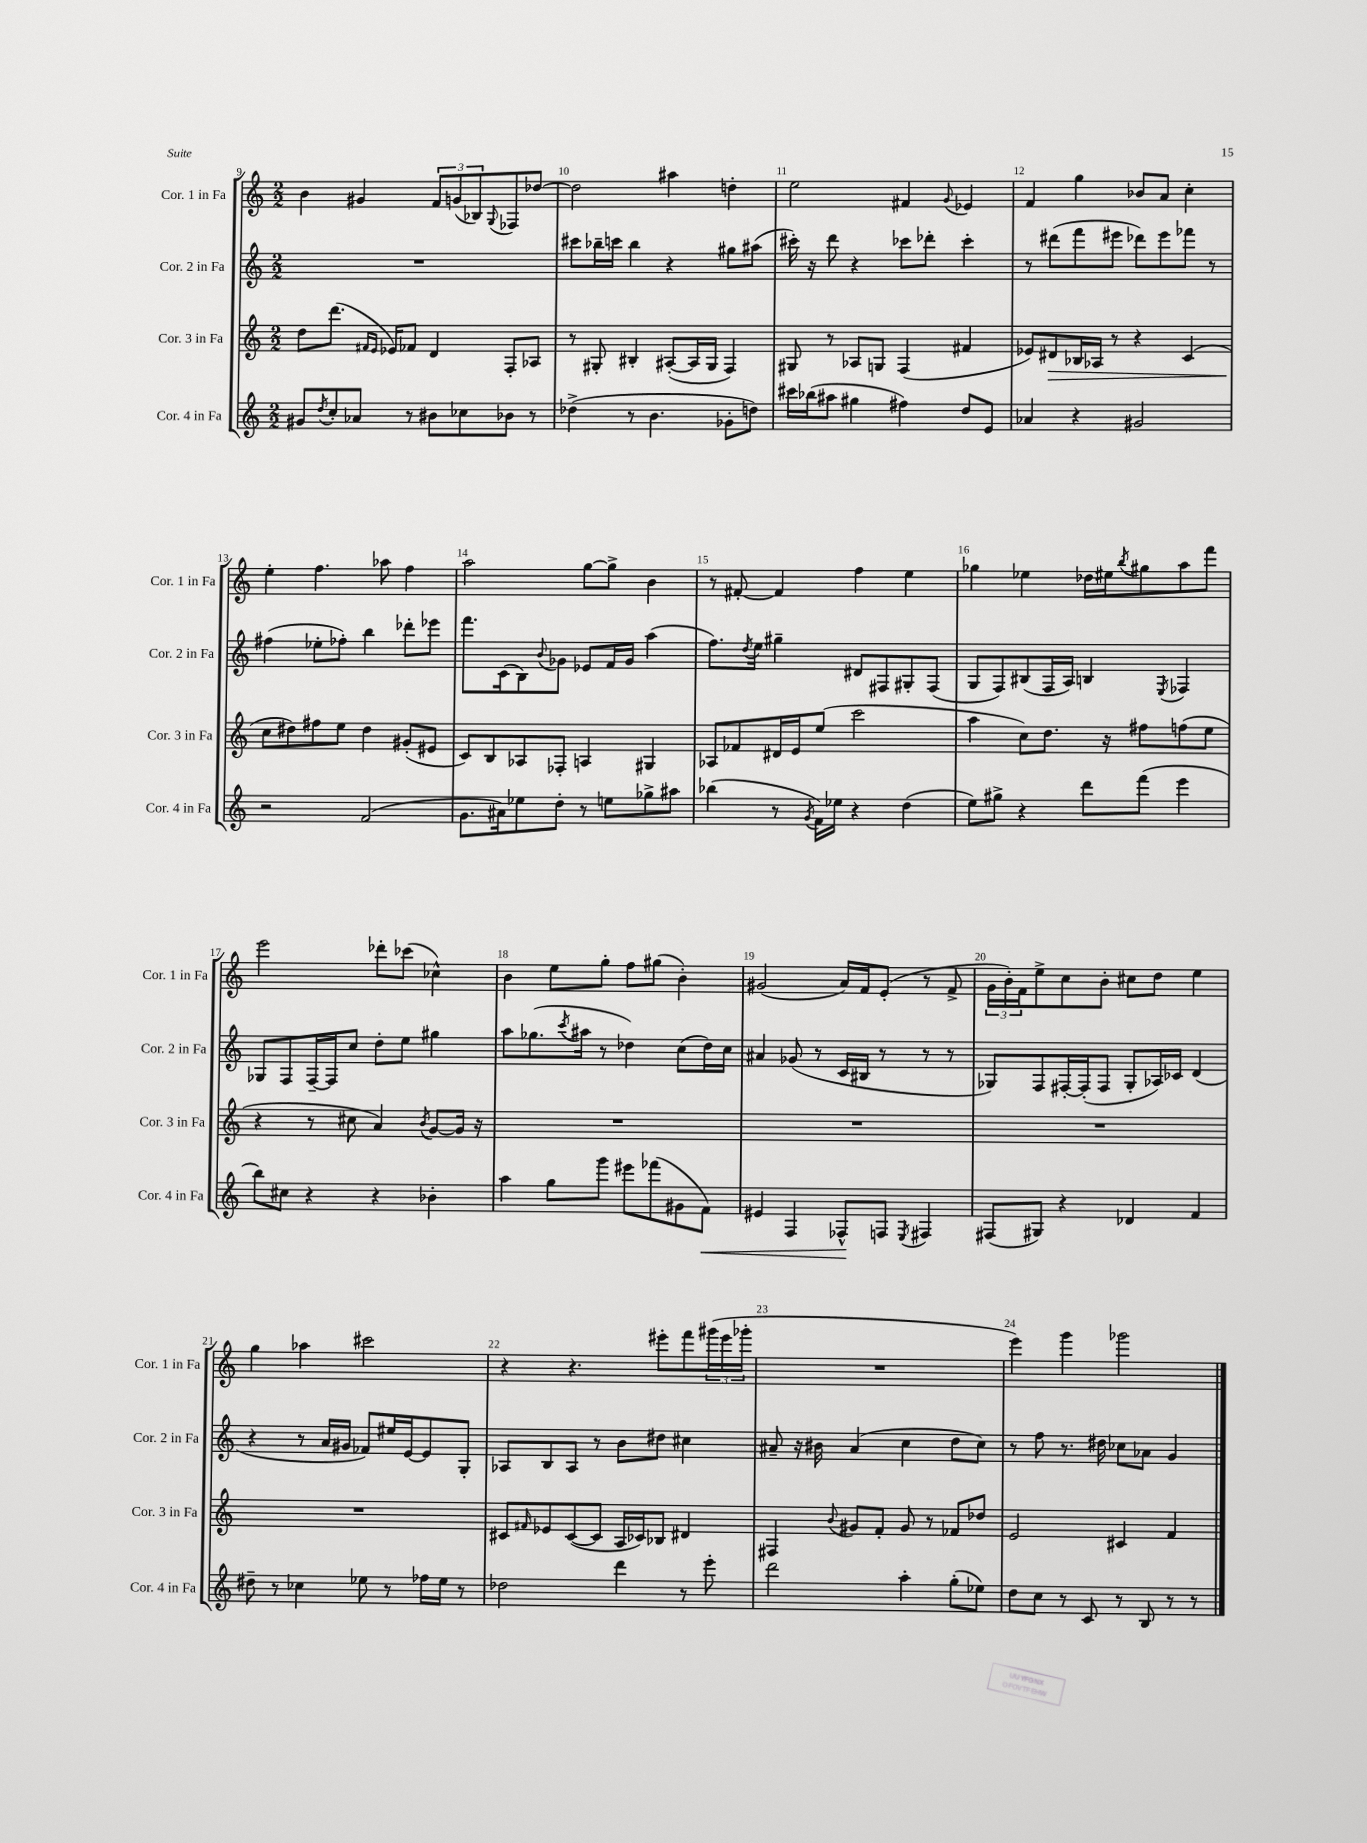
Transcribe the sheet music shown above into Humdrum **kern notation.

**kern	**kern	**kern	**kern
*staff4	*staff3	*staff2	*staff1
*clefG2	*clefG2	*clefG2	*clefG2
*k[]	*k[]	*k[]	*k[]
*M2/2	*M2/2	*M2/2	*M2/2
8g#	8dd	1r	4b
8qdd	.	.	.
8cc'	(8.ddd	.	.
8a-	.	.	4g#
.	16qqf#	.	.
.	16qqe	.	.
.	16e-)	.	.
8r	8f-	.	.
8b#	4d	.	12f
.	.	.	(12g
8cc-	.	.	.
.	.	.	12B-)
.	.	.	8qqG
8b-	8F'	.	8F-
8r	8A-	.	[8dd-
=	=	=	=
(4dd-^	8r	8ccc#	2dd-]
.	8G#'	16bb-~	.
.	.	16ccc	.
8r	4B#'	4bb-	.
4.b	.	.	.
.	([8A#'	4r	4aa#
.	16A#]	.	.
.	16G#	.	.
8g-'	4F)	8gg#	4dd'
8dd)	.	(8aa#	.
=	=	=	=
16ccc#	8G#	16ccc#')	2ee
(16bb-	.	16r	.
8aa#	8r	8ddd	.
4gg#	8A-	4r	.
.	8G	.	.
4ff#)	(4F	8ccc-	4f#
.	.	8ddd-'	.
.	.	.	8qqg
8dd	4f#	4ccc-'	4e-
8e	.	.	.
=	=	=	=
4a-	8e-)	8r	4f
.	8d#	(8ddd#	.
4r	16B-	8fff	4gg
.	16A-	.	.
.	8r	8eee#	.
2g#	4r	8ddd-)	8b-
.	.	8eee#	8a
.	(4c	8fff-	4cc'
.	.	8r	.
=	=	=	=
2r	8cc	(4ff#	4ee'
.	8dd#)	.	.
.	8ff#	8ee-'	4.ff
.	8ee	8ff-')	.
(2f	4dd#	4bb	.
.	.	.	8aa-
.	(8g#'	8ddd-'	4ff
.	8e#	8eee-	.
=	=	=	=
8.g	8c)	8.fff	2aa
.	8B	.	.
16a#)	.	(16c	.
8ee-	8A-	8B)	.
.	.	8qqb	.
8dd'	8F-'	8g-	.
8r	4A	8e-	[8gg
8ee	.	16f	8gg^]
.	.	16g-	.
8gg-^	4G#	(4aa	4b
8aa#	.	.	.
=	=	=	=
(4bb-	8A-	8.ff)	8r
.	8f-	.	[8f#'
.	.	8qdd	.
.	.	16ee	.
8r	16d#	4gg#~	4f#]
.	16e	.	.
8qg	.	.	.
16f)	(8ee	.	.
16ee-	.	.	.
4r	2ccc	8d#	4ff
.	.	8F#	.
(4dd	.	8G#'	4ee
.	.	(8F#	.
=	=	=	=
8ee)	4aa	8G	4gg-
8gg#^	.	8F)	.
4r	8cc)	(8B#	4ee-
.	8.dd	16F	.
.	.	16A)	.
8ddd	.	4B	16dd-
.	16r	.	16ee#
.	.	.	8qbb
(8fff	8ff#	.	8gg#
.	.	8qE	.
4eee	(8ff	4F-	8aa
.	8ee	.	8fff
=	=	=	=
8bb)	4r	8G-	2eee
8cc#	.	8F	.
4r	8r	[16F~	.
.	.	16F]	.
.	8cc#	8cc	.
4r	4a)	8dd'	8ddd-'
.	.	8ee	(8ccc-
.	8qb	.	.
4b-'	[8g	4gg#	4cc-^^)
.	16g]	.	.
.	16r	.	.
=	=	=	=
4aa	1r	8aa	4b
.	.	(8.gg-	.
8gg	.	.	8ee
.	.	8qccc	.
.	.	16aa#	.
8ggg	.	8r	8gg'
8eee#	.	4dd-)	8ff
(8fff-	.	.	(8gg#
8g#	.	(8cc	4b')
8f)	.	16dd-)	.
.	.	16cc	.
=	=	=	=
4e#	1r	4a#	(2g#
4F	.	(8g-	.
.	.	8r	.
8F-^^	.	16c	16a)
.	.	16B#	16f
8F	.	8r	(8e'
8qE	.	.	.
4F#	.	8r	8r
.	.	8r	8f^
=	=	=	=
(8F#	1r	8G-)	24g
.	.	.	24b')
.	.	.	24f
8G#)	.	8F	8ee^
4r	.	[16F#'	8cc
.	.	(16F#']	.
.	.	8F#	8b'
4d-	.	8G-'	8cc#
.	.	16A-)	8dd
.	.	16c-	.
4f	.	(4d	4ee
=	=	=	=
8dd#~	1r	4r	4gg
8r	.	.	.
4cc-	.	8r	4aa-
.	.	16a	.
.	.	16g#	.
8ee-	.	8f-)	2ccc#
8r	.	16ee#	.
.	.	[16e	.
16ff-	.	8e]	.
16ee-	.	.	.
8r	.	8G'	.
=	=	=	=
2dd-	8c#	8A-	4r
.	16qqf#	.	.
.	8e-	8B	.
.	([8c#	8A-	4.r
.	8c#]	8r	.
4ddd	16A	8b	.
.	16c-)	.	.
.	8B-	8dd#	8eee#'
8r	4d#	4cc#	8fff
8eee'	.	.	(24ggg#
.	.	.	24eee#
.	.	.	24ggg-'
=	=	=	=
2ddd	4F#	8a#~	1r
.	.	16r	.
.	.	16b#	.
.	8qqb	.	.
.	8g#	(4a#	.
.	8f'	.	.
4aa'	8g#	4cc	.
.	8r	.	.
(8gg'	8f-	8dd	.
8ee-)	8dd-	8cc)	.
=	=	=	=
8dd	2e	8r	4eee)
8cc	.	8ff	.
8r	.	8.r	4ggg
8c	.	.	.
.	.	16dd#	.
8r	4c#	8cc-	2ggg-
8B	.	8a-	.
8r	4f	4g	.
8r	.	.	.
==	==	==	==
*-	*-	*-	*-
